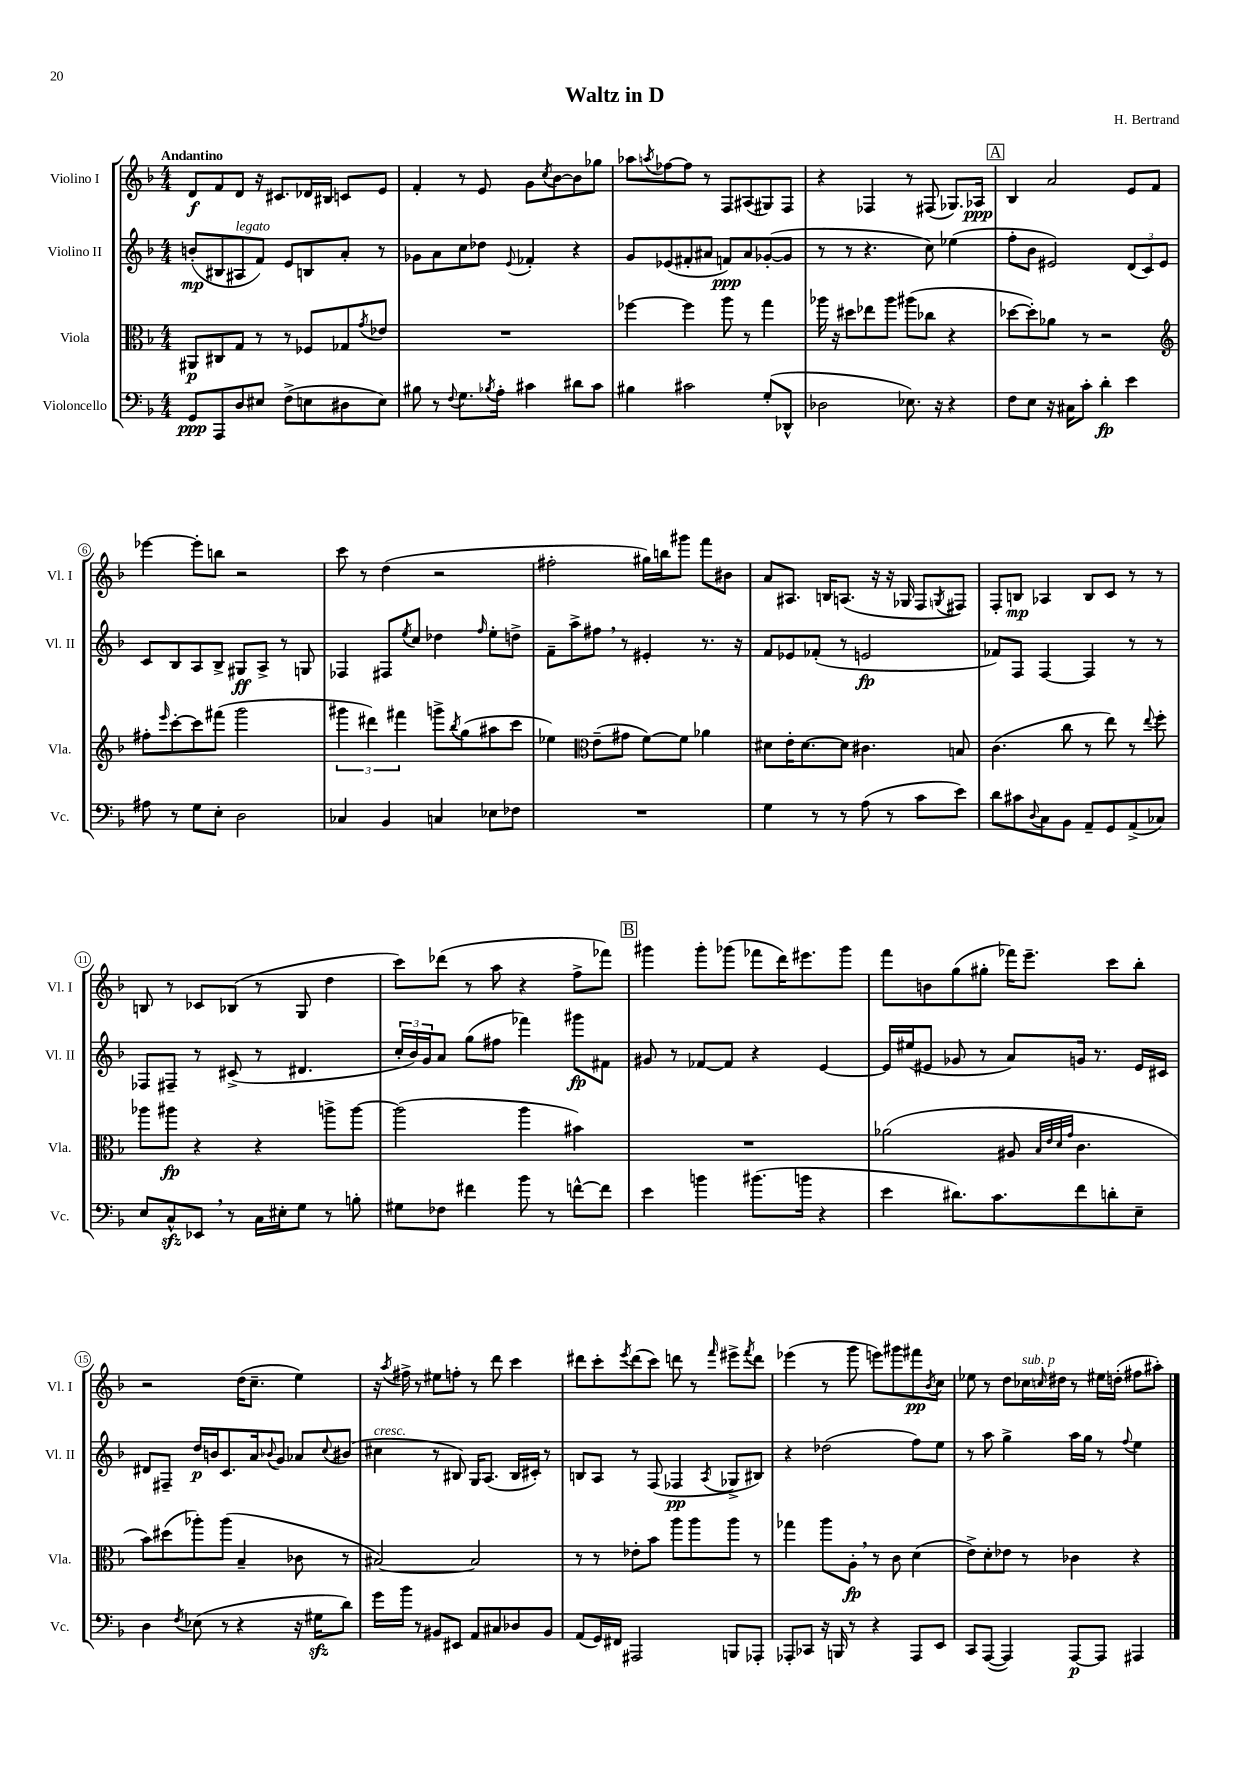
\header { title = "Waltz in D" composer = "H. Bertrand" }
<<
\new StaffGroup <<
\new Staff = "s0" \with { instrumentName = "Violino I" shortInstrumentName = "Vl. I" } {
    \clef treble \key f \major \numericTimeSignature \time 4/4 \tempo "Andantino"
    d'8\f f'8 d'8 r16 cis'8. des'16 bis16 c'8 e'8 |
    f'4-. r8 e'8 g'8 \acciaccatura { c''8 } bes'8~ bes'8 ges''8 |
    aes''8 \acciaccatura { a''8 } fes''8~ fes''8 r8 f8 ais8( gis8) f8 |
    r4 fes4 r8 fis8( ges8.) aes16\ppp |
    \mark \markup { \box "A" } bes4 a'2 e'8 f'8 |
    ees'''4~ ees'''8-. b''8 r2 |
    c'''8 r8 d''4( r2 |
    fis''2-. gis''16) b''16 gis'''8 f'''8 bis'8 |
    a'8 ais8. b16 a8.( r16 r16 ges16 f8 \acciaccatura { g8 } fis8) |
    f8-. b8\mp aes4 b8 c'8 r8 r8 |
    b8 r8 ces'8 bes8( r8 g8 d''4 |
    c'''8) des'''8( r8 a''8 r4 f''8-> fes'''8) |
    \mark \markup { \box "B" } gis'''4 gis'''8-. ges'''8( fes'''8 d'''16) eis'''8. ges'''8 |
    f'''8 b'8 g''8( gis''8-. fes'''16) e'''8.-- c'''8 bes''8-. |
    r2 d''16( c''8.-- e''4) |
    r16 \acciaccatura { a''8 } fis''16-> r8 eis''8 f''8-. r8 d'''8 c'''4 |
    dis'''8 c'''8-. \acciaccatura { e'''8 } dis'''8( c'''8) d'''8 r8 \grace { f'''16 } eis'''8-> \acciaccatura { f'''8 } d'''8 |
    ees'''4( r8 g'''8 e'''8) gis'''8 fis'''8\pp \acciaccatura { bes'8 } c''8 |
    ees''8 r8 d''8 ces''16^\markup { \italic "sub. p" } \grace { c''16 } dis''16 r8 eis''16 d''16-.( fis''8 ais''8-.) \bar "|." |
}
\new Staff = "s1" \with { instrumentName = "Violino II" shortInstrumentName = "Vl. II" } {
    \clef treble \key f \major \numericTimeSignature \time 4/4
    b'8-.\mp( bis8 ais8^\markup { \italic "legato" } f'8) e'8 b8 a'8-. r8 |
    ges'8 a'8 c''8 des''8 \appoggiatura { e'8 } fes'4-. r4 |
    g'8 ees'8( fis'8-. ais'8 f'8\ppp) ais'8 ges'8~-.( ges'8 |
    r8 r8 r4. c''8) ees''4( |
    \mark \markup { \box "A" } f''8-. bes'8 eis'2) \tuplet 3/2 { d'8( c'8) eis'8 } |
    c'8 bes8 a8 bes8-> gis8\ff a8-> r8 g8 |
    fes4 fis8 \acciaccatura { e''8 } c''8 des''4 \grace { f''16 } e''8-. d''8-> |
    f'8-- a''8-> fis''8 \breathe r8 eis'4-. r8. r16 |
    f'8 ees'8 fes'8-.( r8 e'2\fp |
    fes'8) f8 f4~ f4 r8 r8 |
    fes8 fis8-- r8 cis'8->( r8 dis'4. |
    \tuplet 3/2 { c''16-. bes'16) g'16 } a'8 g''8( fis''8 fes'''4) gis'''8\fp fis'8 |
    \mark \markup { \box "B" } gis'8 r8 fes'8~ fes'8 r4 e'4~ |
    e'16 eis''16( eis'8 ges'8 r8 a'8) g'16 r8. eis'16 cis'16 |
    dis'8 fis8-- d''16\p b'16 c'8. a'16 \appoggiatura { bes'8 } g'8 aes'8 \appoggiatura { c''8 } bis'8( |
    cis''4^\markup { \italic "cresc." } r8 bis8) g16 a8.( bis16 cis'16-.) r8 |
    b8 a8 r8 f8( fes4\pp \acciaccatura { a8 } ges8-> bis8) |
    r4 des''2( f''8) e''8 |
    r8 a''8 g''4-> a''16 g''16 r8 \appoggiatura { f''8 } e''4 \bar "|." |
}
\new Staff = "s2" \with { instrumentName = "Viola" shortInstrumentName = "Vla." } {
    \clef alto \key f \major \numericTimeSignature \time 4/4
    ais,8\p cis8 g8 r8 r8 fes8 ges8 \acciaccatura { g'8 } ees'8 |
    R1 |
    fes''4~ fes''4 a''8 r8 g''4 |
    aes''16 r16 dis''8 ees''8 aes''8 ais''8( ces''8 r4 |
    \mark \markup { \box "A" } des''8~ des''8-.) aes'8 r8 r2 |
    \clef treble fis''8-. \grace { e'''16 } c'''8~-. c'''8 fis'''8( g'''2 |
    \tuplet 3/2 { gis'''4 dis'''4) fis'''4 } g'''8-> \acciaccatura { bes''8 } g''8( ais''8 c'''8 |
    ees''4) \clef alto e'8--( gis'8 f'8~) f'8 aes'4 |
    dis'8 e'16-. dis'8.~ dis'8 cis'4. b8 |
    c'4.( c''8 r8 e''8) r8 \appoggiatura { e''8 } f''8-. |
    aes''8 ais''8\fp r4 r4 a''8-> a''8~ |
    a''2( a''4 bis'4) |
    \mark \markup { \box "B" } R1 |
    aes'2( ais8 \grace { bes32 e'32 d'32 g'32 } c'4. |
    bes'8) dis''8( aes''8-.) aes''8( bes4-- ces'8 r8 |
    bis2~) bis2 |
    r8 r8 ees'8-. bes'8 a''8 a''8 a''8 r8 |
    ges''4 a''8 a8-.\fp \breathe r8 c'8 d'4( |
    e'8->) d'8-. ees'8 r8 ces'4 r4 \bar "|." |
}
\new Staff = "s3" \with { instrumentName = "Violoncello" shortInstrumentName = "Vc." } {
    \clef bass \key f \major \numericTimeSignature \time 4/4
    g,8\ppp a,,8 d8 eis8 f8->( e8 dis8 e8) |
    bis8 r8 \appoggiatura { f8 } g8. \acciaccatura { bes8 } a16-. cis'4 dis'8 cis'8 |
    bis4 cis'2 g8-.( des,8-^ |
    des2 ees8.) r16 r4 |
    \mark \markup { \box "A" } f8 e8 r16 cis16 c'8-. d'4-.\fp e'4 |
    ais8 r8 g8 e8-. d2 |
    ces4 bes,4 c4 ees8 fes8 |
    R1 |
    g4 r8 r8 a8( r8 c'8 e'8) |
    d'8 cis'8 \appoggiatura { d8 } c8 bes,8 a,8-- g,8 a,8->( ces8) |
    e8 c8-^\sfz ees,8 \breathe r8 c16 eis16-. g8 r8 b8-. |
    gis8 fes8 fis'4 bes'8 r8 f'8~-^ f'8 |
    \mark \markup { \box "B" } e'4 b'4 bis'8.( b'16 r4 |
    e'4 dis'8.) c'8. f'8 d'8-. e8-- |
    d4 \acciaccatura { f8 } ees8( r8 r4 r16 gis16\sfz d'8) |
    g'16 bes'16 r8 bis,8 eis,8 a,8 cis8 des8 bis,8 |
    a,8( g,16) fis,16 ais,,2 b,,8 aes,,8-. |
    aes,,8-. ces,8 r16 b,,16 r8 r4 aes,,8 e,8 |
    c,8 a,,8~( a,,4) a,,8~\p a,,8 ais,,4 \bar "|." |
}
>>
>>
\layout { \context { \Score \override BarNumber.stencil = #(make-stencil-circler 0.1 0.3 ly:text-interface::print) } }
